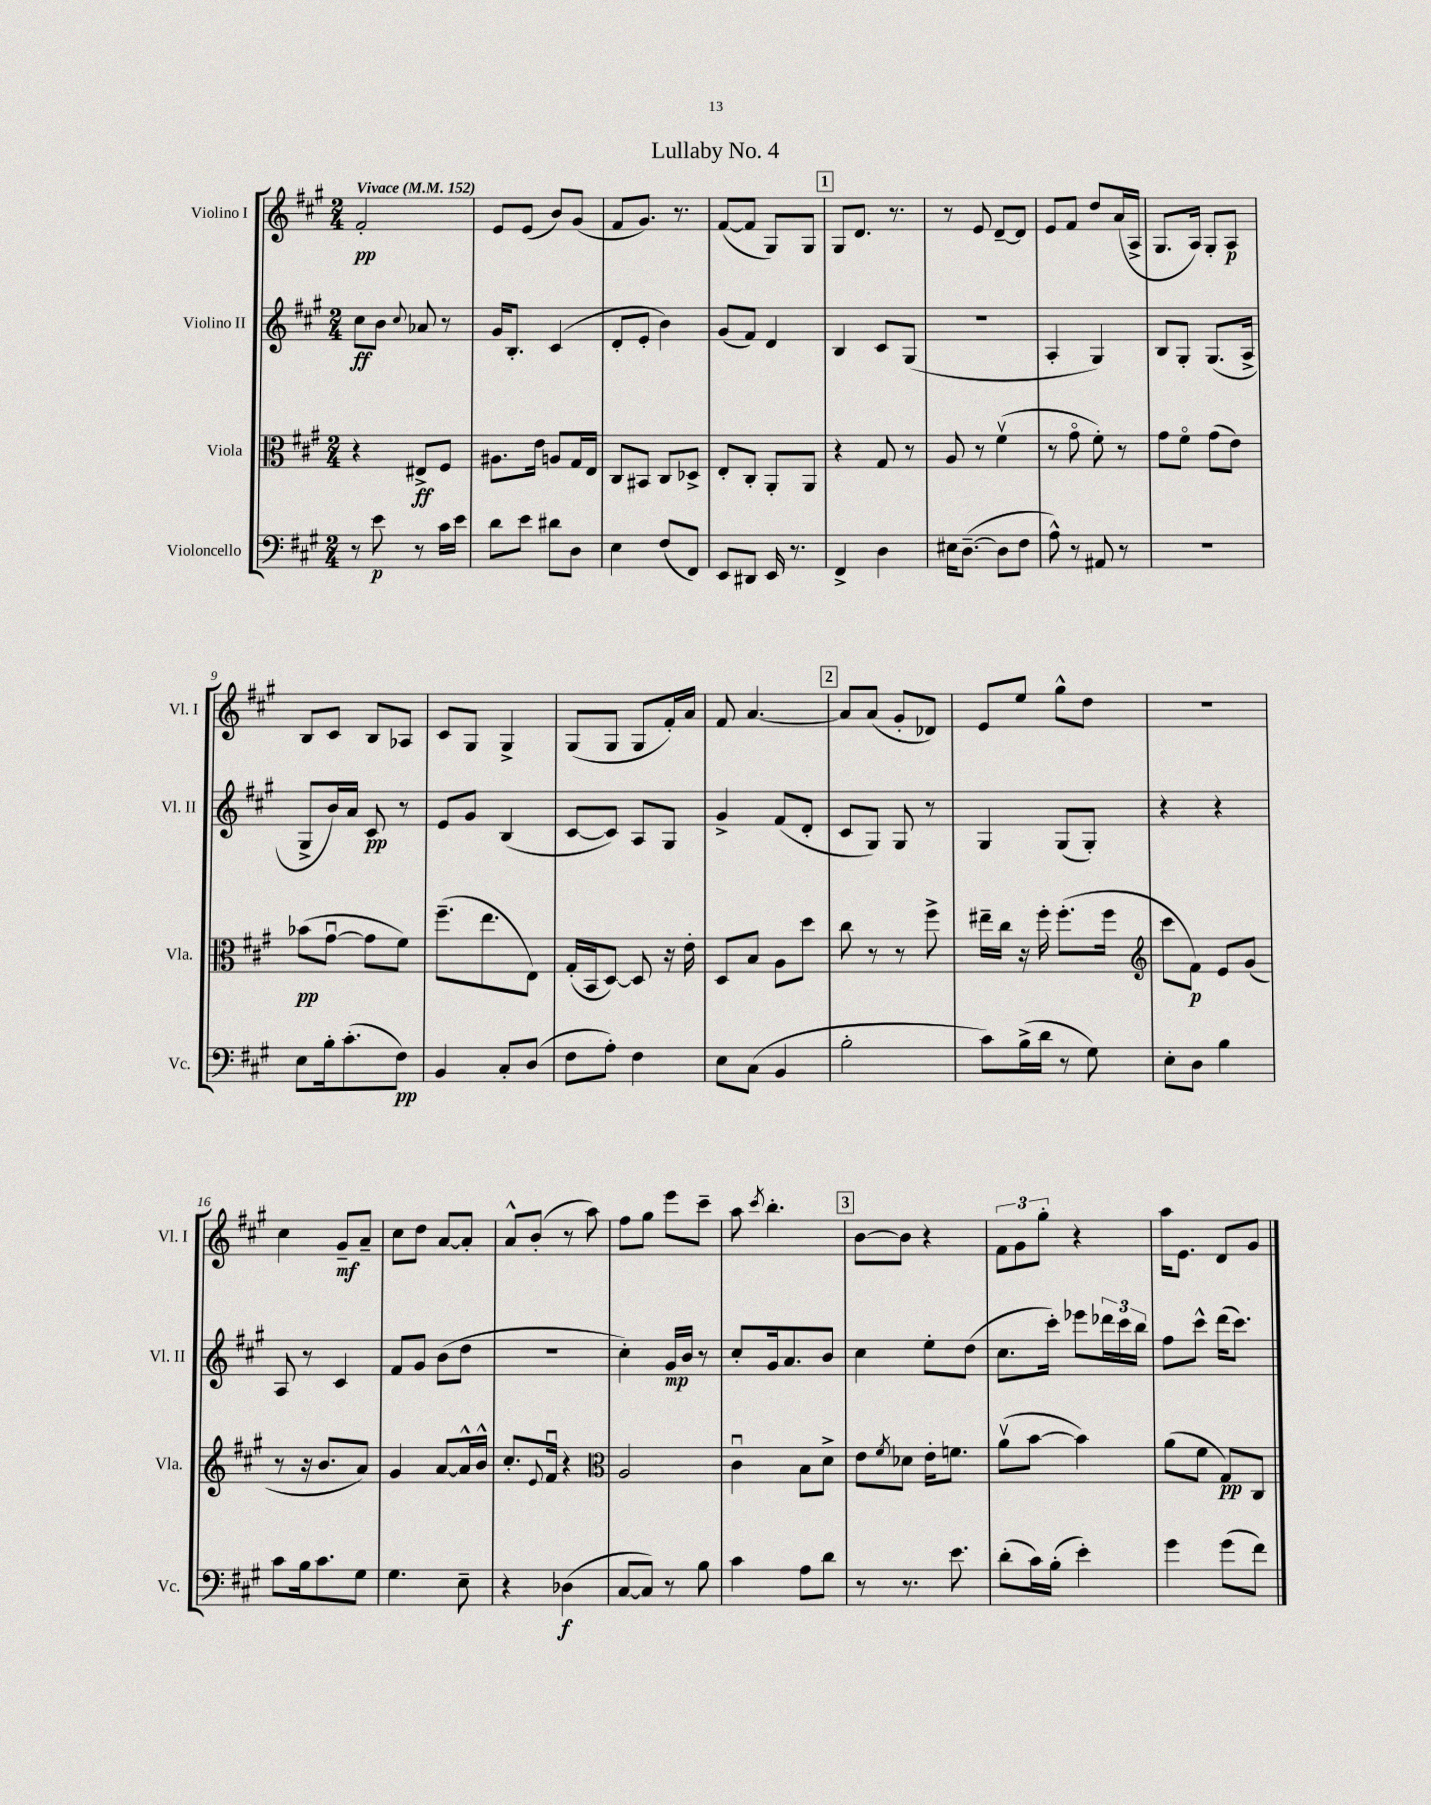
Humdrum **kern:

**kern	**dynam	**kern	**dynam	**kern	**dynam	**kern	**dynam
*part4	*part4	*part3	*part3	*part2	*part2	*part1	*part1
*staff4	*staff4	*staff3	*staff3	*staff2	*staff2	*staff1	*staff1
*I"Violoncello	*	*I"Viola	*	*I"Violino II	*	*I"Violino I	*
*I'Vc.	*	*I'Vla.	*	*I'Vl. II	*	*I'Vl. I	*
*clefF4	*	*clefC3	*	*clefG2	*	*clefG2	*
*k[f#c#g#]	*	*k[f#c#g#]	*	*k[f#c#g#]	*	*k[f#c#g#]	*
*M2/4	*	*M2/4	*	*M2/4	*	*M2/4	*
*MM152	*	*MM152	*	*MM152	*	*MM152	*
=1	=1	=1	=1	=1	=1	=1	=1
!	!	!	!	!	!	!LO:TX:a:B:t=Vivace	!
8r	.	4r	.	8cc#\L	ff	2f#'/	pp
8e\	p	.	.	8b\J	.	.	.
.	.	.	.	8qqcc#/	.	.	.
8r	.	8E#X^/L	ff	8a-X/	.	.	.
16c#\LL	.	8F#/J	.	8r	.	.	.
16e\JJ	.	.	.	.	.	.	.
=2	=2	=2	=2	=2	=2	=2	=2
8d\L	.	8.A#X\L	.	16g#/KL	.	8e/L	.
.	.	.	.	8.B'/J	.	.	.
8e\J	.	.	.	.	.	(8e/J	.
.	.	16e\Jk	.	.	.	.	.
8d#X\L	.	8An/L	.	(4c#/	.	8b/L)	.
8D\J	.	16G#/L	.	.	.	(8g#/J	.
.	.	16E/JJ	.	.	.	.	.
=3	=3	=3	=3	=3	=3	=3	=3
4E\	.	8C#/L	.	8d'/L	.	8f#/L	.
.	.	8BB#X/J	.	8e'/J	.	8.g#/J)	.
(8F#/L	.	8C#/L	.	4b\)	.	.	.
.	.	.	.	.	.	8.r	.
8FF#/J)	.	8D-X^/J	.	.	.	.	.
=4	=4	=4	=4	=4	=4	=4	=4
8EE/L	.	8E'/L	.	(8g#/L	.	([8f#/L	.
8DD#X/J	.	8C#'/J	.	8f#/J)	.	8f#/J]	.
16EE/	.	8AA'/L	.	4d/	.	8G#/L)	.
8.r	.	.	.	.	.	.	.
.	.	8AA/J	.	.	.	8G#/J	.
!!LO:REH:place=s1:t=1
=5	=5	=5	=5	=5	=5	=5	=5
4FF#^/	.	4r	.	4B/	.	8G#/L	.
.	.	.	.	.	.	8.d/J	.
4D\	.	8G#/	.	8c#/L	.	.	.
.	.	.	.	.	.	8.r	.
.	.	8r	.	(8G#/J	.	.	.
=6	=6	=6	=6	=6	=6	=6	=6
16E#X\KL	.	8A/	.	2r	.	8r	.
([8.D~\J	.	.	.	.	.	.	.
.	.	8r	.	.	.	8e/	.
8D\L]	.	(4f#v\	.	.	.	[8d~/L	.
8F#\J	.	.	.	.	.	8d/J]	.
=7	=7	=7	=7	=7	=7	=7	=7
8A^^\)	.	8r	.	4A'/	.	8e/L	.
8r	.	8g#\	.	.	.	8f#/J	.
8AA#X/	.	8f#'\)	.	4G#/)	.	8dd/L	.
8r	.	8r	.	.	.	(16a/L	.
.	.	.	.	.	.	16A^/JJ	.
=8	=8	=8	=8	=8	=8	=8	=8
2r	.	8g#\L	.	8B/L	.	8.G#/L	.
.	.	8f#\J	.	8G#'/J	.	.	.
.	.	.	.	.	.	16A/Jk)	.
.	.	(8g#\L	.	(8.G#/L	.	8G#'/L	.
.	.	8e\J)	.	.	.	8A/J	p
.	.	.	.	16A^/Jk	.	.	.
!!LO:LB:g=z
=9	=9	=9	=9	=9	=9	=9	=9
8E\L	.	(8b-X\L	pp	8G#^/L	.	8B/L	.
16B'\k	.	[8g#u\J	.	16b/L)	.	8c#/J	.
(8.c#'\	.	.	.	16a/JJ	.	.	.
.	.	8g#\L]	.	8c#/	pp	8B/L	.
8F#\J)	pp	8f#\J)	.	8r	.	8A-X/J	.
=10	=10	=10	=10	=10	=10	=10	=10
4BB/	.	(8.ff#~\L	.	8e/L	.	8c#/L	.
.	.	.	.	8g#/J	.	8G#/J	.
.	.	8.ee\	.	.	.	.	.
8C#'/L	.	.	.	(4B/	.	4G#^/	.
(8D/J	.	8E\J)	.	.	.	.	.
=11	=11	=11	=11	=11	=11	=11	=11
8F#\L	.	(16G#'/LL	.	[8c#/L	.	(8G#/L	.
.	.	16BB/J	.	.	.	.	.
8A'\J)	.	[8D/J)	.	8c#/J])	.	8G#/J	.
4F#\	.	8D/]	.	8A/L	.	8G#/L	.
.	.	16r	.	8G#/J	.	16f#'/L)	.
.	.	16e'\	.	.	.	16a/JJ	.
=12	=12	=12	=12	=12	=12	=12	=12
8E\L	.	8D/L	.	4g#^/	.	8f#/	.
(8C#\J	.	8B/J	.	.	.	[4.a/	.
4BB/	.	8A\L	.	(8f#/L	.	.	.
.	.	8dd\J	.	8d'/J	.	.	.
!!LO:REH:place=s1:t=2
=13	=13	=13	=13	=13	=13	=13	=13
2B'\	.	8cc#\	.	8c#/L	.	8a/L]	.
.	.	8r	.	8G#/J)	.	(8a/J	.
.	.	8r	.	8G#/	.	8g#'/L	.
.	.	8ff#^\	.	8r	.	8d-X/J)	.
=14	=14	=14	=14	=14	=14	=14	=14
8c#\L)	.	16ee#X~\LL	.	4G#/	.	8e/L	.
.	.	16cc#\JJ	.	.	.	.	.
(16B^\L	.	16r	.	.	.	8ee/J	.
16d\JJ	.	16ff#'\	.	.	.	.	.
8r	.	(8.ff#'\L	.	(8G#/L	.	8gg#^^\L	.
8G#\)	.	.	.	8G#'/J)	.	8dd\J	.
.	.	16ff#\Jk	.	.	.	.	.
=15	=15	=15	=15	=15	=15	=15	=15
*	*	*clefG2	*	*	*	*	*
8E'\L	.	8ccc#\L	.	4r	.	2r	.
8D\J	.	8f#\J)	p	.	.	.	.
4B\	.	8e/L	.	4r	.	.	.
.	.	(8g#/J	.	.	.	.	.
!!LO:LB:g=z
=16	=16	=16	=16	=16	=16	=16	=16
8c#\L	.	8r	.	8A/	.	4cc#\	.
16B\k	.	16r	.	8r	.	.	.
8.c#\	.	8.b/L	.	.	.	.	.
.	.	.	.	4c#/	.	8g#~/L	mf
8G#\J	.	8a/J)	.	.	.	8a~/J	.
=17	=17	=17	=17	=17	=17	=17	=17
4.G#\	.	4g#/	.	8f#/L	.	8cc#\L	.
.	.	.	.	8g#/J	.	8dd\J	.
.	.	[8a/L	.	(8b\L	.	[8a/L	.
8E~\	.	16a^^/L]	.	8dd\J	.	8a'/J]	.
.	.	16b^^/JJ	.	.	.	.	.
=18	=18	=18	=18	=18	=18	=18	=18
4r	.	8.cc#'/L	.	2r	.	8a^^/L	.
.	.	.	.	.	.	(8b'/J	.
.	.	8qqe/	.	.	.	.	.
.	.	16f#u/Jk	.	.	.	.	.
(4D-X\	f	4r	.	.	.	8r	.
.	.	.	.	.	.	8aa\)	.
=19	=19	=19	=19	=19	=19	=19	=19
*	*	*clefC3	*	*	*	*	*
[8C#/L	.	2A/	.	4cc#'\)	.	8ff#\L	.
8C#/J])	.	.	.	.	.	8gg#\J	.
8r	.	.	.	16g#/LL	mp	8eee\L	.
.	.	.	.	16b/JJ	.	.	.
8B\	.	.	.	8r	.	8ccc#~\J	.
=20	=20	=20	=20	=20	=20	=20	=20
4c#\	.	4c#u\	.	8cc#'/L	.	8aa\	.
.	.	.	.	.	.	8qccc#/	.
.	.	.	.	16g#/k	.	4.bb'\	.
.	.	.	.	8.a/	.	.	.
8A\L	.	8B\L	.	.	.	.	.
8d\J	.	8d^\J	.	8b/J	.	.	.
!!LO:REH:place=s1:t=3
=21	=21	=21	=21	=21	=21	=21	=21
8r	.	8e\L	.	4cc#\	.	[8b\L	.
.	.	8qf#/	.	.	.	.	.
8.r	.	8d-X\J	.	.	.	8b\J]	.
.	.	16e'\KL	.	8ee'\L	.	4r	.
8.e\	.	8.fn\J	.	.	.	.	.
.	.	.	.	(8dd\J	.	.	.
=22	=22	=22	=22	=22	=22	=22	=22
(8d'\L	.	(8av\L	.	8.cc#\L	.	12f#\L	.
.	.	.	.	.	.	12g#\	.
16c#\L)	.	[8b\J	.	.	.	.	.
.	.	.	.	.	.	12gg#'\J	.
(16B'\JJ	.	.	.	16ccc#'\Jk)	.	.	.
4e'\)	.	4b\])	.	8eee-X\L	.	4r	.
.	.	.	.	24ddd-X\L	.	.	.
.	.	.	.	24ccc#\	.	.	.
.	.	.	.	24bb\JJ	.	.	.
=23	=23	=23	=23	=23	=23	=23	=23
4g#\	.	(8a\L	.	8ff#\L	.	16aa\KL	.
.	.	.	.	.	.	8.e\J	.
.	.	8f#\J	.	8ccc#^^\J	.	.	.
(8g#\L	.	8G#/L)	pp	(16ddd\KL	.	8d/L	.
.	.	.	.	8.ccc#\J)	.	.	.
8f#\J)	.	8C#/J	.	.	.	8g#/J	.
==	==	==	==	==	==	==	==
*-	*-	*-	*-	*-	*-	*-	*-
